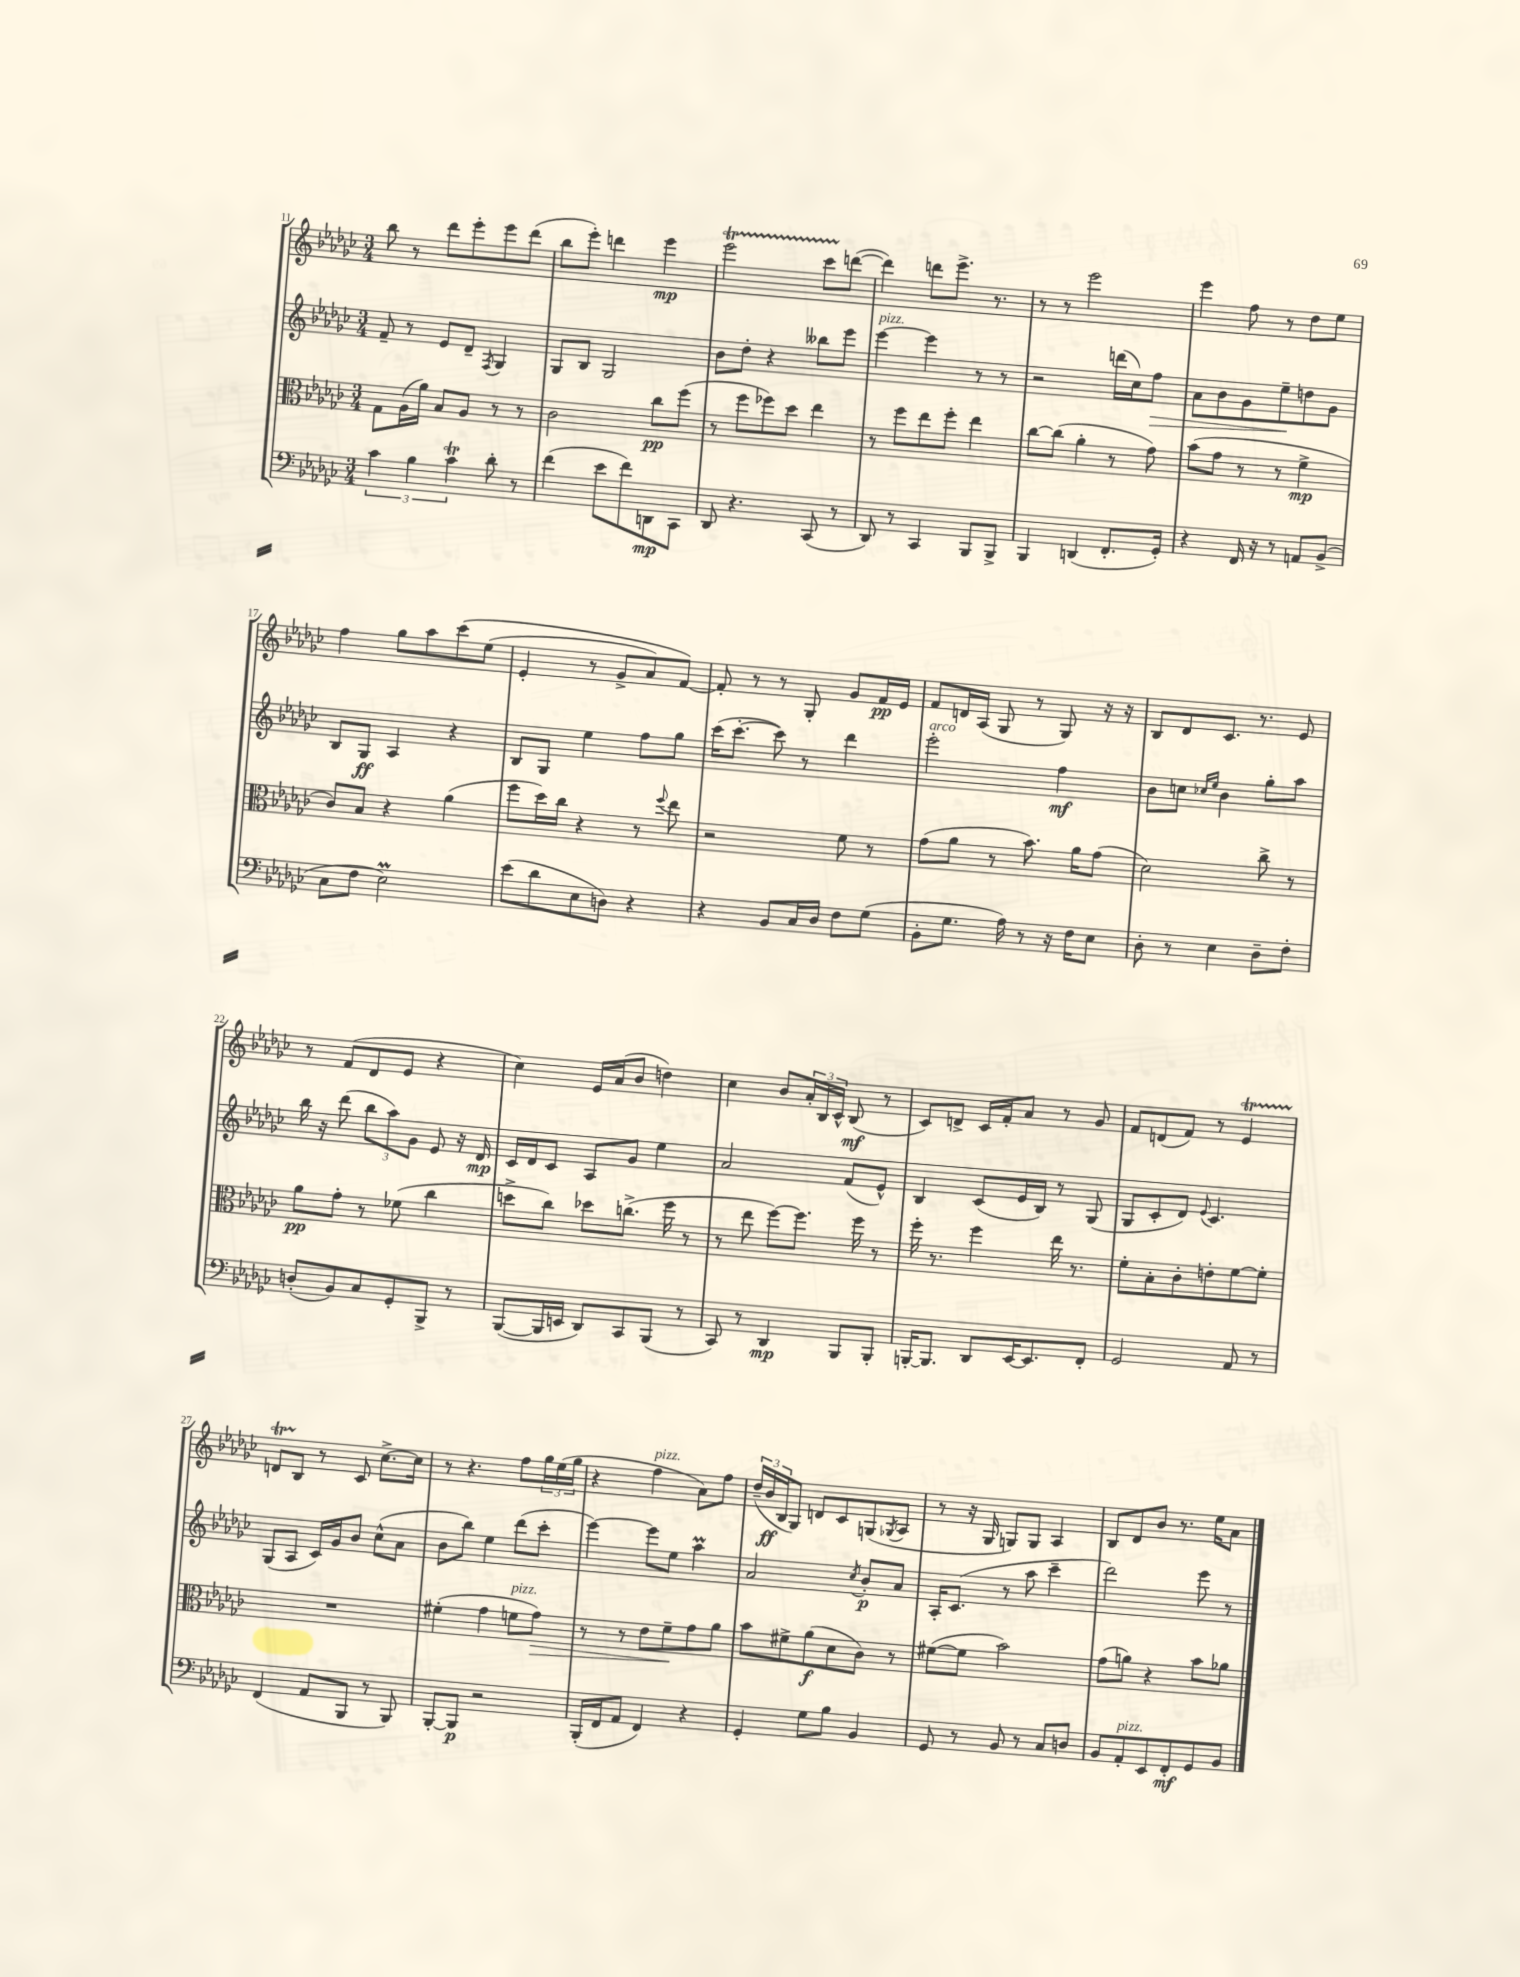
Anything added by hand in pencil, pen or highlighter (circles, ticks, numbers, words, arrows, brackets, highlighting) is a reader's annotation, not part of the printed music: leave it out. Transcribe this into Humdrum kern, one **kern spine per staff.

**kern	**kern	**kern	**kern
*staff4	*staff3	*staff2	*staff1
*clefF4	*clefC3	*clefG2	*clefG2
*k[b-e-a-d-g-c-]	*k[b-e-a-d-g-c-]	*k[b-e-a-d-g-c-]	*k[b-e-a-d-g-c-]
*M3/4	*M3/4	*M3/4	*M3/4
6c-	8G-	8f~	8bb-
.	(16A-	8r	8r
6B-	.	.	.
.	16a-)	.	.
.	8B-	8e-	8ddd-
6c-	.	.	.
.	8A-	8d-~	8eee-'
.	.	8qF	.
8d-'	8r	4G-	8eee-
8r	8r	.	(8ddd-
=	=	=	=
(4f	2c-	8G-	8bb-
.	.	8B-	8eee-')
8e-	.	2G-	4ddd
8f)	.	.	.
8DD	8cc-	.	4eee-
8CC-	(8ff	.	.
=	=	=	=
8DD-	8r	8b-	2eee-
4.r	8ff	8dd-'	.
.	8ff-)	4r	.
.	8dd-	.	.
(8CC-	4ee-	8bb--	8ccc-
8r	.	8eee-	([8ddd
=	=	=	=
8DD-)	8r	[4eee-	4ddd])
8r	8ff	.	.
4CC-	8ee-	4eee-]	8ddd
.	8ff'	.	8.eee-^
8BBB-	4ee-	8r	.
.	.	.	8.r
8BBB-^	.	8r	.
=	=	=	=
4BBB-	[8cc-	2r	8r
.	(8cc-]	.	8r
(4DD	4a-'	.	2eee-
8.FF'	8r	(16ddd	.
.	.	16cc-)	.
.	8g-)	8ff	.
16GG-')	.	.	.
=	=	=	=
4r	(8b-	8a-	4eee-
.	8g-	8b-	.
16FF	8r	8g-	8ff
16r	.	.	.
8r	8r	8ee-~	8r
8AA	4f^	8dd	8dd-
(8BB-^	.	8g-	8ee-
=	=	=	=
8C-	8c-)	8B-	4ff
8F	8B-	8G-	.
2E-)	4r	4A-	8gg-
.	.	.	8aa-
.	(4a-	4r	&(8ccc-
.	.	.	(8ee-
=	=	=	=
(8e-	8ff	8B-	4e-'
8d-	16dd-)	8G-	.
.	16cc-	.	.
8E-	4r	4ee-	8r
8D)	.	.	8g-^
4r	8r	8ff	8a-)
.	8qqff	.	.
.	8ee-	8gg-	[8f&)
=	=	=	=
4r	2r	(16ccc-	8f']
.	.	[8.ccc-'	.
.	.	.	8r
8BB-	.	8ccc-])	8r
16C-	.	8r	8G-'
16D-	.	.	.
8F	8f	4ddd-	8g-
(8G-	8r	.	16f
.	.	.	16e-
=	=	=	=
8BB-'	(8g-	2eee-'	8f
8.G-	8a-	.	16d
.	.	.	(16A-
.	8r	.	8G-
16A-)	.	.	.
8r	8.b-)	.	8r
16r	.	4ff	8G-)
16F	16a-	.	.
8E-	(8g-	.	16r
.	.	.	16r
=	=	=	=
8D-'	2d-)	8b-	8B-
8r	.	8cc	8d-
.	.	16qqcc-	.
.	.	16qqee-	.
4E-	.	4b-	8.c-
.	.	.	8.r
8D-~	8cc-^	8gg-'	.
8F'	8r	8aa-	8e-
=	=	=	=
(8D'	8a-	16bb-	8r
.	.	16r	.
8BB-)	8g-'	(8ddd-	(8f
8C-	8r	12bb-	8d-
.	.	12aa-)	.
8GG-'	(8f-	.	8e-
.	.	12g-	.
8BBB-^	4cc-	8e-	4r
8r	.	16r	.
.	.	16d-	.
=	=	=	=
([8BBB-	8dd^	16c-	4cc-)
.	.	16d-	.
16BBB-]	8cc-)	8c-	.
16EE	.	.	.
8DD-)	8dd-	8A-	16e-
.	.	.	(16a-
8CC-	(8.cc^	8g-	8b-
(8BBB-	.	4ee-	4dd)
.	16ff	.	.
8r	8r	.	.
=	=	=	=
8CC-)	8r	2a-	4cc-
8r	8ee-	.	.
4DD-	[8ff)	.	8b-
.	8.ff]	.	24a-'
.	.	.	24B-
.	.	.	24c-^^
8BBB-	.	(8f	(8B-
.	16ff	.	.
8BBB-'	8r	8e-^^)	8r
=	=	=	=
[16BBB'	16ff'	4B-	8c-)
8.BBB]	8.r	.	.
.	.	.	8d^
8DD-	4ff	(8c-	16c-
.	.	.	16f'
[16EE-	.	16e-	8a-
8.EE-]	.	16B-)	.
.	16ee-	8r	8r
.	8.r	.	.
8FF'	.	(8G-	8g-
=	=	=	=
2GG-	8f'	8G-	8f
.	8B-'	8c-'	(8d
.	8c-'	8d-)	8f)
.	.	8qqe-	.
.	8e'	4.c-	8r
8AA-	[8f	.	4e-
8r	8f']	.	.
=	=	=	=
(4FF	2.r	(8G-	8d
.	.	8A-	8B-
8AA-	.	16c-)	8r
.	.	16g-	.
8BBB-	.	8b-	8c-
8r	.	(8cc-^^	[8.cc-^
8BBB-)	.	8a-	.
.	.	.	16cc-]
=	=	=	=
[8BBB-'	(4f#'	8b-	8r
8BBB-]	.	8bb-)	4.r
2r	4g-	4ee-	.
.	8f	(8ddd-	8ff
.	8g-)	8ccc-'	24gg-
.	.	.	(24ee-
.	.	.	24gg-
=	=	=	=
(16BBB-'	8r	[4eee-)	4r
16FF	.	.	.
8AA-	8r	.	.
4FF)	8e-	8eee-]	4ff
.	8f~	8ee-	.
4r	8g-	4aa-	8a-)
.	8a-	.	8ff
=	=	=	=
4GG-'	8b-	2a-	(24dd-~
.	.	.	24b-
.	.	.	24B-
.	8f#^	.	8G-)
8G-	(8a-	.	8d
8B-	8d-	.	8c-
.	.	8qcc-	.
4BB-	8c-)	8b-'	(8G
.	.	.	8qG-
.	8r	8a-	8A-
=	=	=	=
8GG-	([8f#	16A-'	8r
.	.	(8.c-	.
8r	8f#]	.	16r
.	.	.	16G-
8BB-	2b-)	8r	8G)
8r	.	8aa-	8G
8C-	.	4ccc-~	4A-
8D	.	.	.
=	=	=	=
8BB-	(8g-	2ddd-)	8B-
8AA-'	8a)	.	8d-
8EE-	4r	.	8b-
8FF'	.	.	8.r
8GG-	8b-	8eee-	.
.	.	.	16ee-
8BB-	8a-	8r	8a-
==	==	==	==
*-	*-	*-	*-
